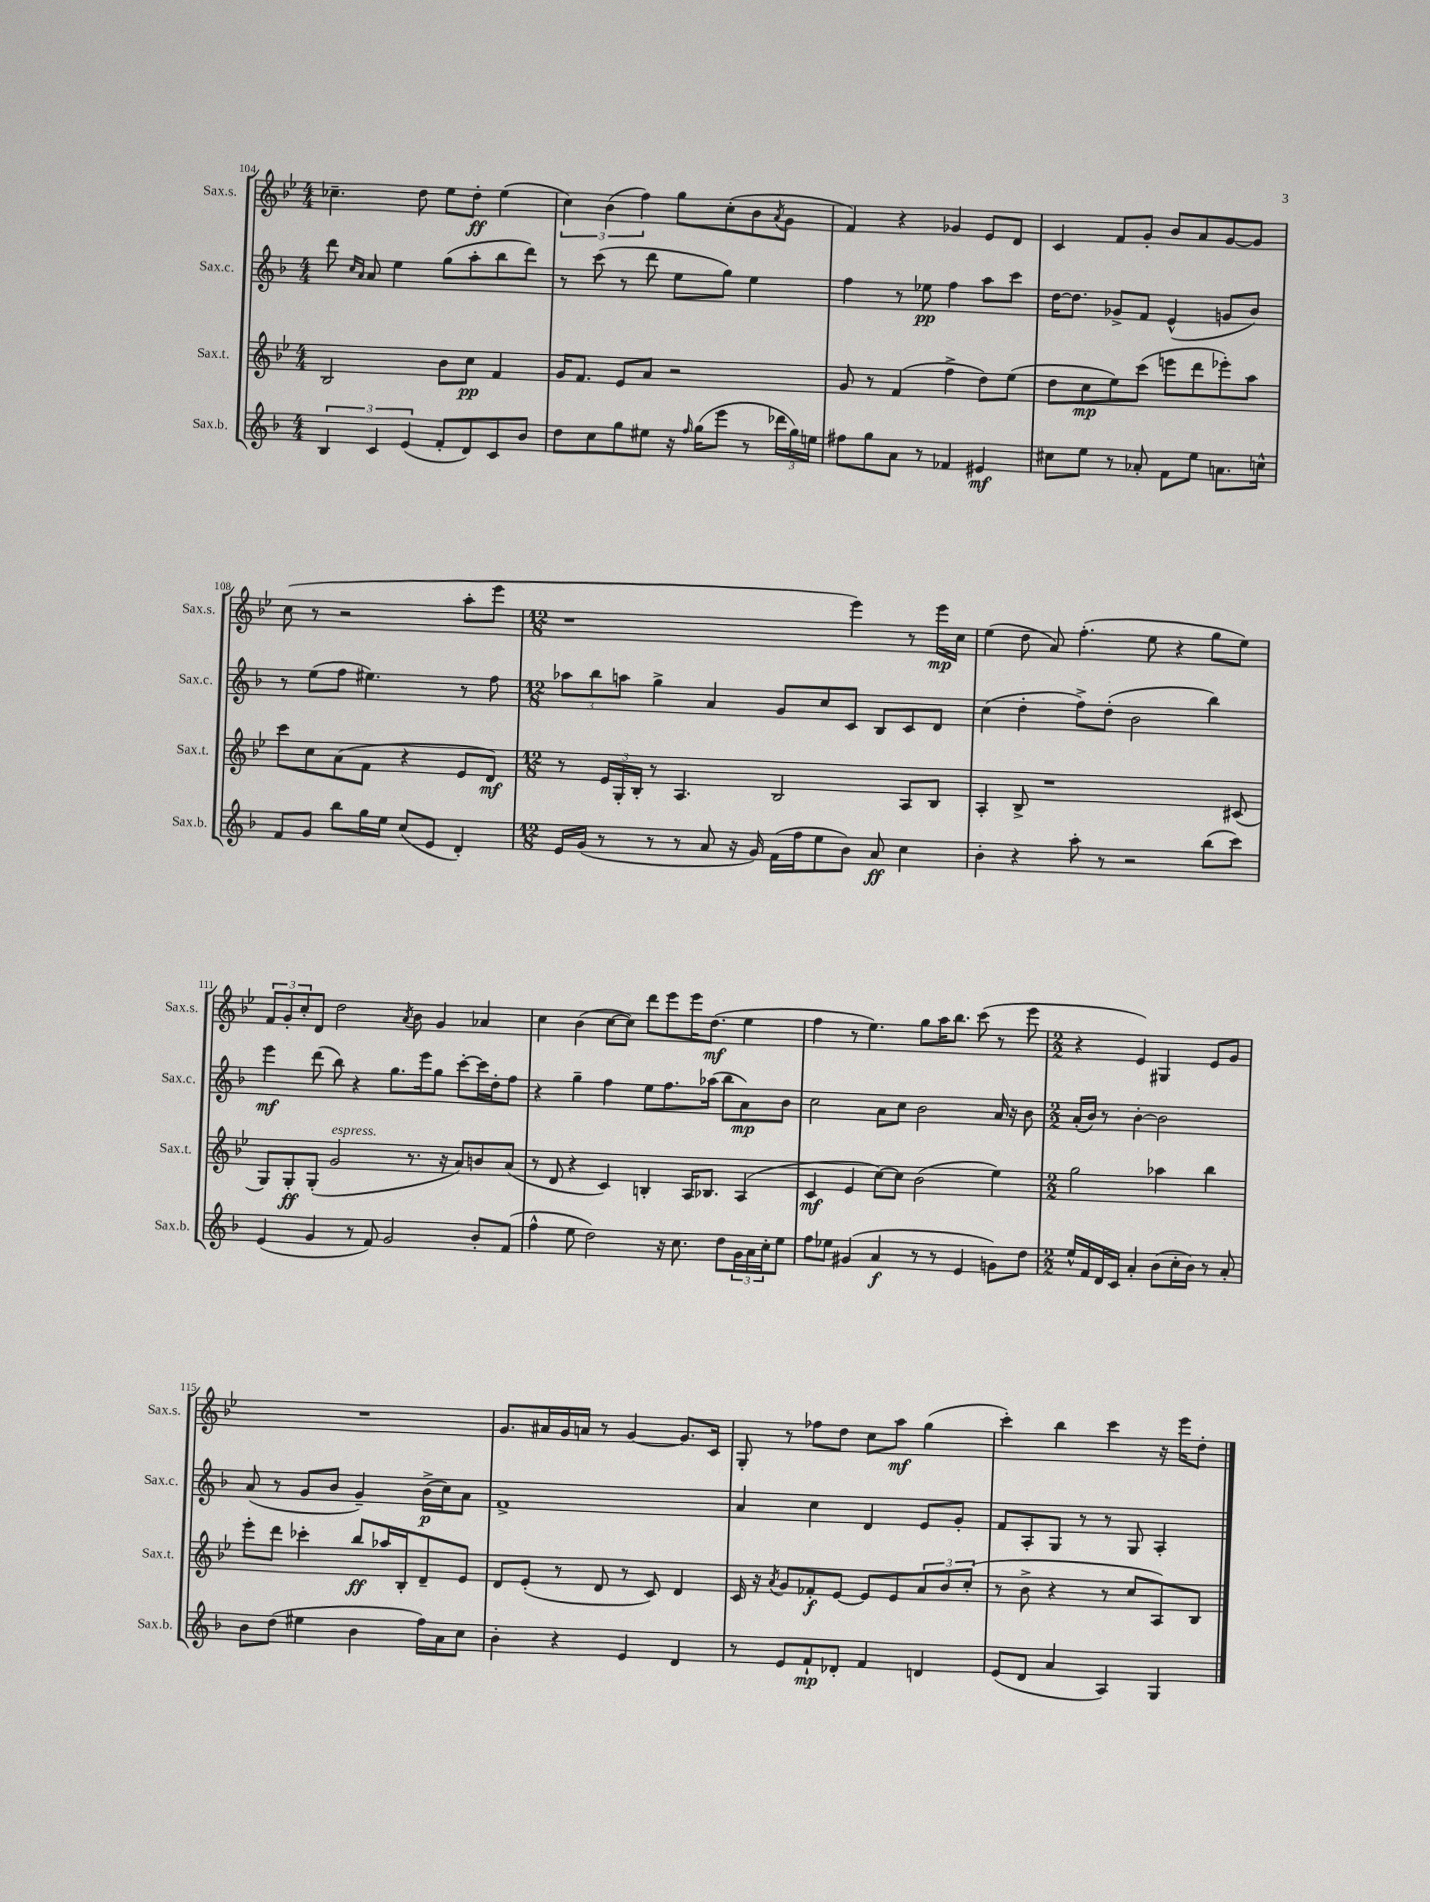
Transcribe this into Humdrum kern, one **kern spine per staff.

**kern	**kern	**kern	**kern
*staff4	*staff3	*staff2	*staff1
*clefG2	*clefG2	*clefG2	*clefG2
*k[b-]	*k[b-e-]	*k[b-]	*k[b-e-]
*M4/4	*M4/4	*M4/4	*M4/4
6B-	2B-	8ddd	4.cc-~
.	.	16qqcc	.
.	.	16qqa	.
.	.	8a	.
6c	.	.	.
.	.	4ee	.
(6e	.	.	.
.	.	.	8dd
8f'	8b-	(8gg	8ee-
8d)	8cc	8aa'	8dd'
8c	4f	8bb-	(4ee-
8b-	.	8ddd)	.
=	=	=	=
8dd	16g	8r	6cc)
.	8.f	.	.
8cc	.	(8ccc	.
.	.	.	(6b-
8gg	8e-	8r	.
.	.	.	6ff)
8ee#	8a	8ddd	.
16r	2r	8ee	8gg
16qqff	.	.	.
(16gg	.	.	.
8eee	.	8gg)	(8cc'
8r	.	4ee	8b-
.	.	.	8qa
24ddd-	.	.	8g
24gg)	.	.	.
24ee	.	.	.
=	=	=	=
8ff#	8g	4ff	4f)
8gg	8r	.	.
8a	(4f	8r	4r
8r	.	8ee-	.
4f-	4ff^	4ff	4g-
4e#	8dd)	8aa	8e-
.	(8ee-	8ccc	8d
=	=	=	=
8cc#	8dd	[16dd	4c
.	.	8.dd]	.
8ee	8cc	.	.
8r	8ee-)	8g-^	8f
8a-'	(8ccc	8f	8g'
8f	8eee	(4e^^	8b-
8ee	8ddd	.	8a
8.a	8eee-')	8g	[8g
.	8aa	8b-)	8g]
16cc^^	.	.	.
=	=	=	=
8f	8ccc	8r	(8cc
8g	8cc	(8ee	8r
8bb-	(8a	8ff	2r
16gg	8f	4.ee#)	.
16ee	.	.	.
(8cc	4r	.	.
8e	.	.	.
4d')	8e-	8r	8aa'
.	8d)	8ff	8eee-
=	=	=	=
*M12/8	*M12/8	*M12/8	*M12/8
16e	8r	12aa-	1r
(16g	.	.	.
.	.	12bb-	.
8r	24e-	.	.
.	24G'	12aa	.
.	24B-'	.	.
8r	8r	4gg^	.
8r	4.A	.	.
8a	.	4a	.
16r	.	.	.
16g)	.	.	.
(16f	2B-	8g	.
16ff	.	.	.
8ee	.	8cc	.
8b-)	.	8c	4eee-)
8a	.	8B-	.
4cc	8A	8c	8r
.	8B-	8d	16eee-
.	.	.	16cc
=	=	=	=
4b-'	4A'	(4cc	(4ee-
4r	8B-^	4dd'	8dd
.	1r	.	8a)
8aa'	.	8ff^)	(4.ff'
8r	.	(8dd'	.
2r	.	2b-	.
.	.	.	8ee-
.	.	.	4r
(8bb-	.	4bb-)	8gg
8ccc)	(8c#	.	8ee-)
=	=	=	=
(4e	8G)	4eee	12f
.	.	.	12g'
.	8G'	.	.
.	.	.	12cc'
4g	(8G'	(8ddd	8d
.	2g	8bb-)	2dd
8r	.	4r	.
8f)	.	.	.
2g	.	8.gg	.
.	.	.	8qa
.	8.r	.	8b-
.	.	16eee	.
.	.	8gg	4g
.	16r	.	.
.	8a)	[8ccc'	.
8b-'	8b	16ccc]	4a-
.	.	16dd'	.
(8f	(8a	8ff	.
=	=	=	=
4ff^^	8r	4r	4cc
.	8d	.	.
8ee	4r	4gg~	(4b-
2dd)	.	.	.
.	4c)	4ff	[8cc
.	.	.	8cc])
.	4B'	8ee	8ddd
16r	.	8.ff	8eee-
8.cc	.	.	.
.	16A	.	16eee-
.	8.B-	(16aa-	(8.dd
8dd	.	8bb-	.
24g	(4A	8a)	4ee-
24a	.	.	.
24cc'	.	.	.
8ee	.	8b-	.
=	=	=	=
8ff	4c	2cc	4ff
8ee-	.	.	.
(4g#	4e-	.	8r
.	.	.	4.ee-)
4a	[8cc)	8a	.
.	8cc]	8cc	.
8r	(2b-	2b-	8gg
8r	.	.	16aa
.	.	.	8.bb-
4e	.	.	.
.	.	.	(8ccc
8g)	4ee-)	16a	8r
.	.	16r	.
8dd	.	8b-	8eee-
=	=	=	=
*M2/2	*M2/2	*M2/2	*M2/2
16ee^^	2gg	(16a'	4r
16f	.	16b-)	.
16d	.	8r	.
16c	.	.	.
4a'	.	[4b-'	4e-)
(8b-	4aa-	2b-]	4G#
16cc'	.	.	.
16b-)	.	.	.
8r	4bb-	.	8e-
8a'	.	.	8g
=	=	=	=
8b-	8eee-'	(8a	1r
(8dd	8ddd	8r	.
4ee#	4ccc-'	8g	.
.	.	8b-	.
4b-	8bb-	4g~)	.
.	16aa-	.	.
.	16B-'	.	.
16ff)	8d~	(16b-^	.
16a	.	16cc)	.
8cc	8e-	8a	.
=	=	=	=
4b-'	8d	1f^	8.g
.	(8e-'	.	.
.	.	.	16a#
4r	8r	.	16g
.	.	.	16a
.	8d	.	8r
4e	8r	.	[4g
.	8c)	.	.
4d	4d	.	8.g]
.	.	.	16c
=	=	=	=
8r	16c	4a	8G'
.	16r	.	.
.	8qa	.	.
8e	8g	.	8r
8f`	8f-'	4cc	8ff-
8d-'	[8e-	.	8dd
4f	8e-]	4d	8cc
.	8e-	.	8aa
4d	12a	8e	(4gg
.	12b-	.	.
.	.	8g'	.
.	(12cc'	.	.
=	=	=	=
(8e	8r	8f	4ccc')
8d	8b-^	8A'	.
4a	4r	8G	4bb-
.	.	8r	.
4A)	8r	8r	4ccc
.	8cc	8G	.
4G	8A)	4A'	16r
.	.	.	16eee-
.	8B-	.	8dd'
==	==	==	==
*-	*-	*-	*-
